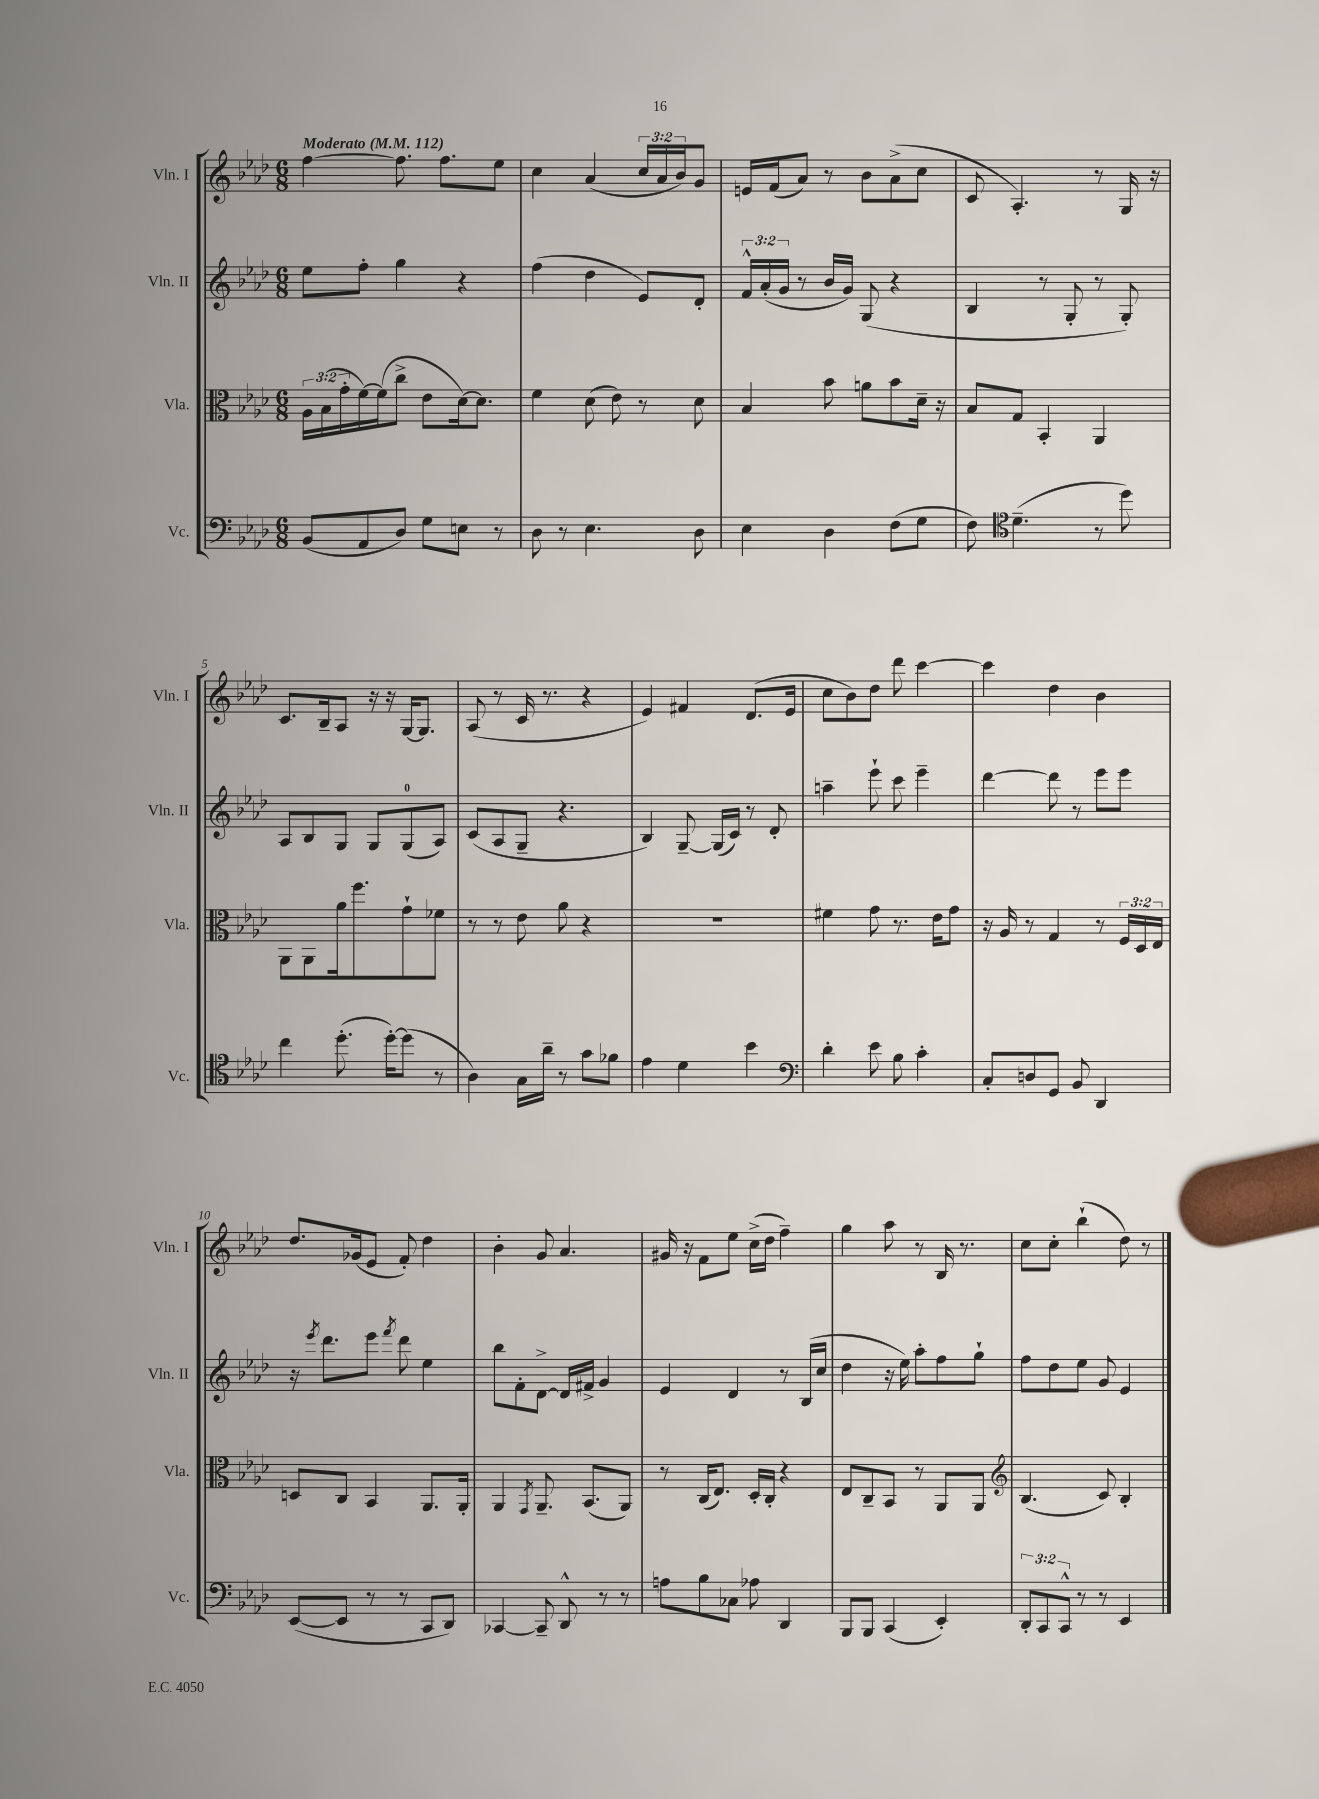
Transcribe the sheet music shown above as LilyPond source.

<<
\new StaffGroup <<
\new Staff = "s0" \with { instrumentName = "Vln. I" shortInstrumentName = "Vln. I" } {
    \clef treble \key aes \major \numericTimeSignature \time 6/8 \override Staff.TupletNumber.text = #tuplet-number::calc-fraction-text \tempo "Moderato" 4 = 112
    f''4~ f''8. f''8. ees''8 |
    c''4 aes'4( \tuplet 3/2 { c''16 aes'16 bes'16) } g'8 |
    e'16 f'16( aes'8) r8 bes'8 aes'8->( c''8 |
    c'8 aes4.-.) r8 g16 r16 |
    c'8. bes16-- aes8 r16 r16 g16~ g8. |
    aes8( r8 c'16 r8. r4 |
    ees'4) fis'4 des'8.( ees'16 |
    c''8 bes'8) des''8 des'''8 c'''4~ |
    c'''4 des''4 bes'4 |
    des''8. ges'16( ees'8 f'8-.) des''4 |
    bes'4-. g'8 aes'4. |
    gis'16 r16 f'8 ees''8 c''16->( des''16 f''4--) |
    g''4 aes''8 r8 bes16 r8. |
    c''8 c''8-. bes''4-!( des''8) r8 \bar "|." |
}
\new Staff = "s1" \with { instrumentName = "Vln. II" shortInstrumentName = "Vln. II" } {
    \clef treble \key aes \major \numericTimeSignature \time 6/8 \override Staff.TupletNumber.text = #tuplet-number::calc-fraction-text
    ees''8 f''8-. g''4 r4 |
    f''4( des''4 ees'8) des'8-. |
    \tuplet 3/2 { f'16-^ aes'16-.( g'16 } r8 bes'16 g'16) g8( r4 |
    bes4 r8 g8-. r8 g8-.) |
    aes8 bes8 g8 g8 g8-0( aes8) |
    c'8( aes8 g8-- r4. |
    bes4) g8~-- g16( c'16) r8 des'8-. |
    a''4-- ees'''8-! c'''8 ees'''4-- |
    des'''4~ des'''8 r8 ees'''8 ees'''8 |
    r16 \acciaccatura { ees'''8 } des'''8. ees'''8 \acciaccatura { f'''8 } des'''8 ees''4 |
    bes''8 f'8-. des'8~-> des'16 fis'16-> g'4 |
    ees'4 des'4 r8 bes16( c''16 |
    des''4 r16 ees''16) aes''8-. f''8 g''8-! |
    f''8 des''8 ees''8 g'8 ees'4 \bar "|." |
}
\new Staff = "s2" \with { instrumentName = "Vla." shortInstrumentName = "Vla." } {
    \clef alto \key aes \major \numericTimeSignature \time 6/8 \override Staff.TupletNumber.text = #tuplet-number::calc-fraction-text
    \tuplet 3/2 { aes16 bes16( g'16-. } f'16~) f'16( c''8-> ees'8 des'16~) des'8. |
    f'4 des'8( ees'8) r8 des'8 |
    bes4 bes'8 a'8 bes'8 des'16-- r16 |
    bes8 g8 bes,4-. aes,4 |
    aes,8 aes,8 aes'16 f''8. g'8-! fes'8 |
    r8 r8 ees'8 aes'8 r4 |
    R2. |
    fis'4 g'8 r8. ees'16 g'8 |
    r16 aes16 r8 g4 r8 \tuplet 3/2 { f16 des16 ees16 } |
    d8 c8 bes,4 aes,8. aes,16-. |
    aes,4 \acciaccatura { g,8 } aes,8.-- bes,8.( aes,8) |
    r8 c16( ees8.) des16-. c16-. r4 |
    ees8 c8-- bes,8 r8 aes,8 aes,8 |
    \clef treble bes4.( c'8) bes4-. \bar "|." |
}
\new Staff = "s3" \with { instrumentName = "Vc." shortInstrumentName = "Vc." } {
    \clef bass \key aes \major \numericTimeSignature \time 6/8 \override Staff.TupletNumber.text = #tuplet-number::calc-fraction-text
    bes,8( aes,8 des8) g8 e8 r8 |
    des8 r8 ees4. des8 |
    ees4 des4 f8( g8 |
    f8) \clef tenor des'4.--( r8 des''8) |
    c''4 des''8.-.( des''16~-.) des''8( r8 |
    aes4) g16 aes'16-- r8 g'8 fes'8 |
    ees'4 des'4 bes'4 |
    \clef bass des'4-. ees'8 bes8 c'4-. |
    c8-. d8 g,8 bes,8 des,4 |
    ees,8~( ees,8 r8 r8 c,8 des,8) |
    ces,4~ ces,8-- des,8-^ r8 r8 |
    a8 bes8 ces8 aes8 des,4 |
    bes,,8 bes,,8 c,4( ees,4-.) |
    \tuplet 3/2 { des,8-. c,8 c,8-^ } r8 r8 ees,4 \bar "|." |
}
>>
>>
